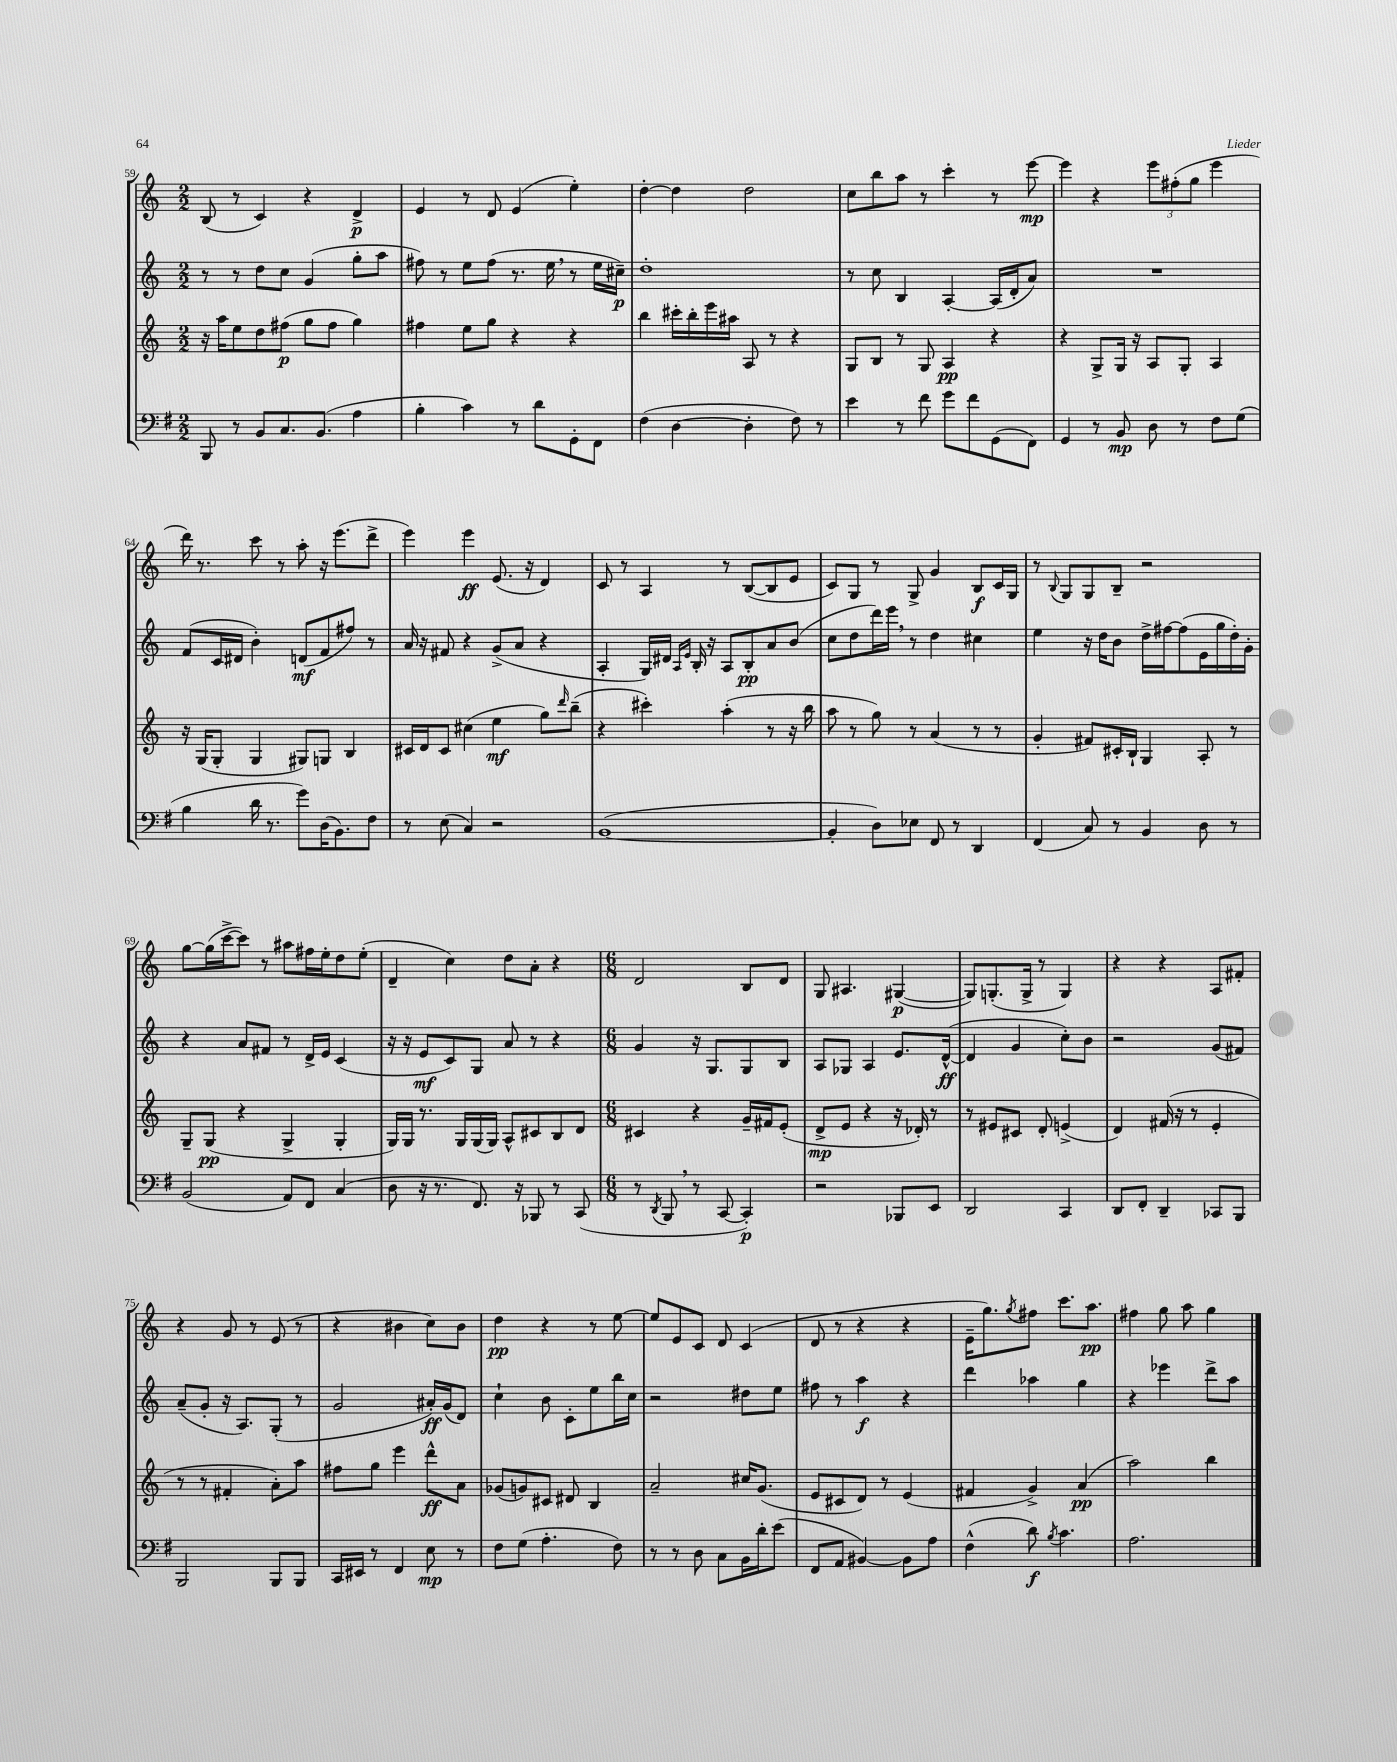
<<
\new StaffGroup <<
\new Staff = "s0" {
    \clef treble \key c \major \numericTimeSignature \time 2/2
    b8( r8 c'4) r4 d'4->\p |
    e'4 r8 d'8 e'4( e''4-.) |
    d''4~-. d''4 d''2 |
    c''8 b''8 a''8 r8 c'''4-. r8 e'''8~\mp |
    e'''4 r4 \tuplet 3/2 { e'''8 fis''8-.( g''8 } e'''4 |
    d'''16) r8. c'''8 r8 a''8-. r16 e'''8.( d'''8-> |
    e'''4) e'''4\ff e'8.( r16 d'4) |
    c'8 r8 a4 r8 b8~( b8 e'8 |
    c'8) g8 r8 g8-> g'4 b8\f c'16 g16 |
    r8 \appoggiatura { b8 } g8 g8 b8-- r2 |
    g''8~ g''16( c'''16~-> c'''8) r8 ais''8 fis''16 e''16-. d''8 e''8-.( |
    d'4-- c''4) d''8 a'8-. r4 |
    \numericTimeSignature \time 6/8 d'2 b8 d'8 |
    g8 ais4. gis4~\p( |
    gis8) g8.-.( g16-> r8 g4) |
    r4 r4 a8 fis'8-. |
    r4 g'8 r8 e'8( r8 |
    r4 bis'4 c''8) bis'8 |
    d''4\pp r4 r8 e''8~ |
    e''8 e'8 c'8 d'8 c'4( |
    d'8 r8 r4 r4 |
    e'16-- g''8.) \acciaccatura { g''8 } fis''8 c'''8. a''8.\pp |
    fis''4 g''8 a''8 g''4 \bar "|." |
}
\new Staff = "s1" {
    \clef treble \key c \major \numericTimeSignature \time 2/2
    r8 r8 d''8 c''8 g'4( g''8-. a''8 |
    fis''8) r8 e''8 fis''8( r8. e''16 \breathe r8 e''16 cis''16--\p) |
    d''1-. |
    r8 c''8 b4 a4~-. a16( d'16-. a'8) |
    R1 |
    f'8( c'16 dis'16 b'4-.) d'8\mf( f'8 fis''8) r8 |
    a'16 r16 fis'8 r4 g'8->( a'8 r4 |
    a4-. g16) dis'16 \grace { a16 e'16 } b16-. r16 a8 b8-.\pp a'8 b'8( |
    c''8 d''8 d'''16) e'''16 \breathe r8 d''4 cis''4 |
    e''4 r16 d''16 b'8 d''16-> fis''16~ fis''8( e'16 g''16 d''16-.) g'16-. |
    r4 a'8 fis'8 r8 d'16-> e'16 c'4( |
    r16 r16 e'8\mf c'8) g8 a'8 r8 r4 |
    \numericTimeSignature \time 6/8 g'4 r16 g8. g8 b8 |
    a8 ges8 a4 e'8. d'16~-^\ff( |
    d'4 g'4 c''8-.) b'8 |
    r2 g'8( fis'8) |
    a'8--( g'8-. r16 a8.) g8-.( r8 |
    g'2 ais'16-.\ff) g'16( d'8) |
    c''4-! b'8 c'8-. e''8 b''16 c''16 |
    r2 dis''8 e''8 |
    fis''8 r8 a''4\f r4 |
    d'''4 aes''4 g''4 |
    r4 ees'''4 d'''8-> a''8 \bar "|." |
}
\new Staff = "s2" {
    \clef treble \key c \major \numericTimeSignature \time 2/2
    r16 a''16 e''8 d''8 fis''8\p( g''8 fis''8 g''4) |
    fis''4 e''8 g''8 r4 r4 |
    b''4 cis'''16-. b''16-. e'''16 ais''16 a8 r8 r4 |
    g8 b8 r8 g8 a4\pp r4 |
    r4 g8-> g16 r16 a8 g8-. a4 |
    r16 g16( g8-. g4 gis8) g8 b4 |
    cis'16 d'16 cis'8 cis''4( e''4\mf g''8) \grace { d'''16 } b''8--( |
    r4 cis'''4-.) a''4-.( r8 r16 b''16 |
    a''8 r8 g''8) r8 a'4( r8 r8 |
    g'4-. fis'8) cis'16-. b16-! g4 a8-. r8 |
    g8-- g8\pp( r4 g4-> g4-. |
    g16) g16 r8. g16 g16( g16) a8-^ cis'8 b8 d'8 |
    \numericTimeSignature \time 6/8 cis'4 r4 g'16-- fis'16 e'8-.( |
    d'8->\mp e'8 r4 r16 des'16-.) r8 |
    r8 eis'8 cis'8 d'8-. e'4->( |
    d'4) fis'16( r16 r8 e'4-. |
    r8 r8 fis'4-. a'8-.) a''8 |
    fis''8 g''8 e'''4 d'''8-^\ff a'8 |
    ges'8( g'8) cis'8 dis'8 b4 |
    a'2-- cis''16 g'8.( |
    e'8 cis'8 d'8) r8 e'4( |
    fis'4 g'4->) a'4\pp( |
    a''2) b''4 \bar "|." |
}
\new Staff = "s3" {
    \clef bass \key g \major \numericTimeSignature \time 2/2
    b,,8 r8 b,8 c8. b,8.( a4 |
    b4-. c'4) r8 d'8 g,8-. fis,8 |
    fis4( d4~ d4-. fis8) r8 |
    e'4 r8 fis'8 g'8 fis'8 g,8( fis,8) |
    g,4 r8 b,8\mp d8 r8 fis8 g8( |
    b4 d'16 r8. g'8) d16( b,8.) fis8 |
    r8 e8( c4) r2 |
    b,1~( |
    b,4-. d8) ees8 fis,8 r8 d,4 |
    fis,4( c8) r8 b,4 d8 r8 |
    b,2( a,8) fis,8 c4( |
    d8 r16 r8. fis,8.) r16 bes,,8 r8 c,8( |
    \numericTimeSignature \time 6/8 r8 \acciaccatura { d,8 } b,,8 \breathe r8 c,8~ c,4-.\p) |
    r2 bes,,8 e,8 |
    d,2 c,4 |
    d,8 fis,8-. d,4-- ces,8 b,,8 |
    b,,2 b,,8 b,,8 |
    c,16 eis,16 r8 fis,4 e8\mp r8 |
    fis8 g8( a4.-. fis8) |
    r8 r8 d8 c8 b,16 d'16-. e'8( |
    fis,8 a,8 bis,4~) bis,8 a8 |
    fis4-^( d'8\f) \acciaccatura { b8 } c'4. |
    a2. \bar "|." |
}
>>
>>
\layout { \context { \Score currentBarNumber = #59 } }
